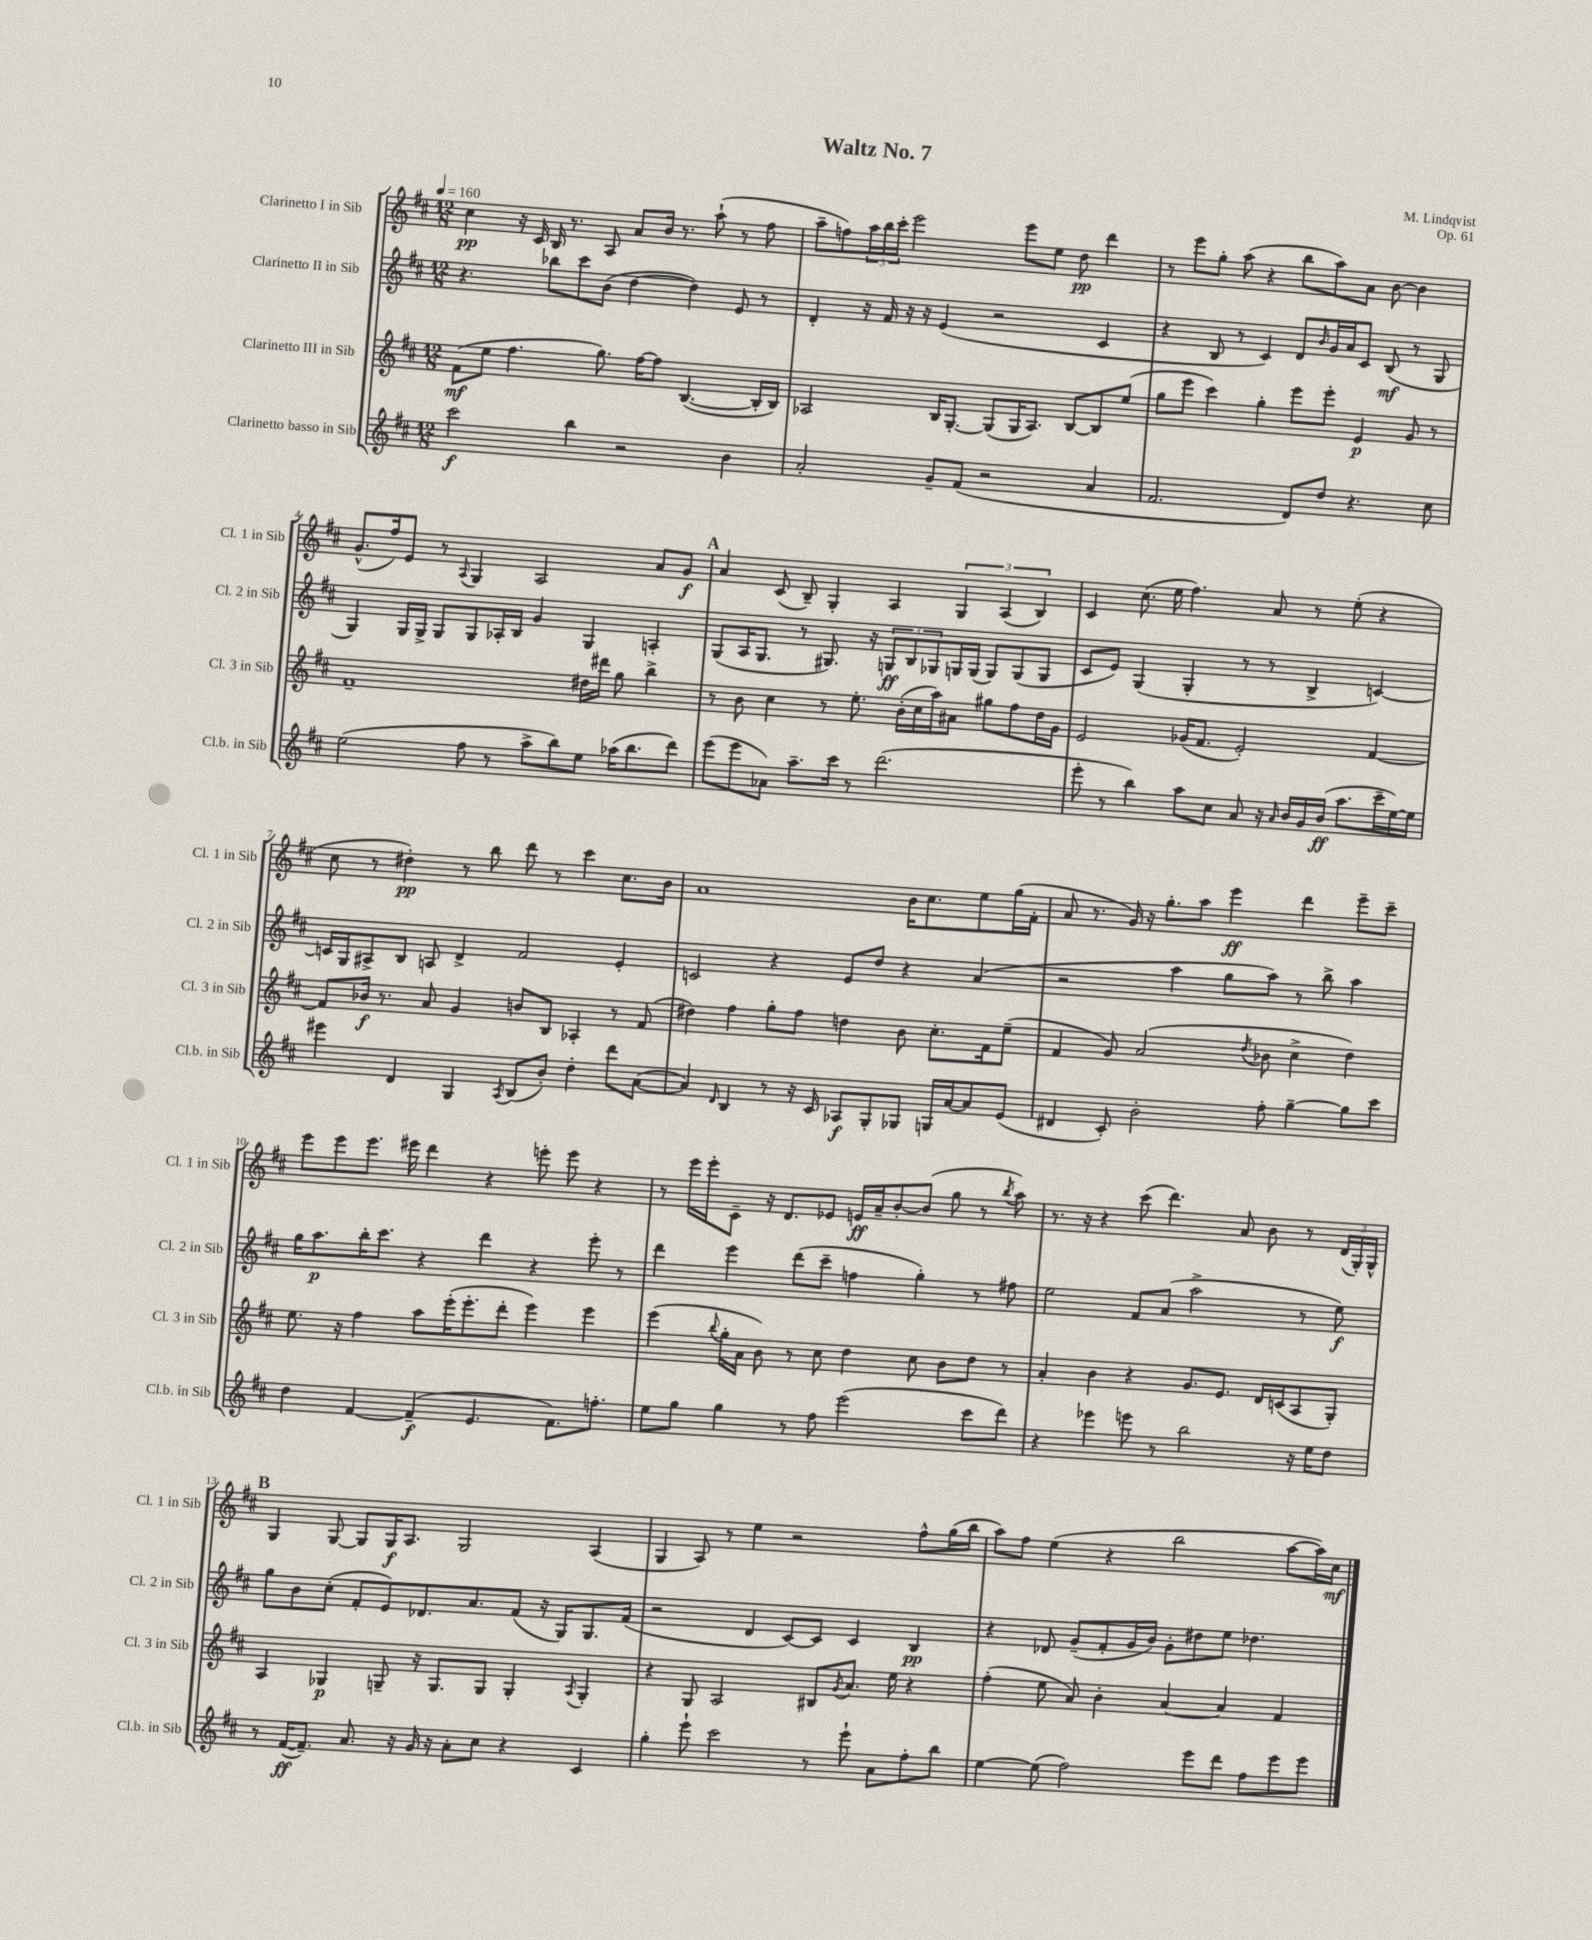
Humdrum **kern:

**kern	**kern	**kern	**kern
*staff4	*staff3	*staff2	*staff1
*clefG2	*clefG2	*clefG2	*clefG2
*k[f#c#]	*k[f#c#]	*k[f#c#]	*k[f#c#]
*M12/8	*M12/8	*M12/8	*M12/8
*MM160	*MM160	*MM160	*MM160
2ccc#	(8f#	4.r	4cc#
.	8ee	.	.
.	4.ff#	.	16r
.	.	.	16c#
.	.	8bb-	16B
.	.	.	8.r
4bb	.	8ccc#	.
.	8.gg)	(8b	8A
2r	.	[4dd	8a
.	[16ff#	.	.
.	8ff#]	.	16b
.	.	.	8.r
.	([4.B	4dd])	.
.	.	.	(8aa`
4b	.	8e	8r
.	16B']	8r	8ff#
.	16B)	.	.
=	=	=	=
2a'	2A-	4d'	8aa~
.	.	.	8ff)
.	.	16r	24aa
.	.	.	24bb
.	.	16f#	.
.	.	.	24ccc#'
.	.	16r	2eee
.	.	16r	.
8g~	16B	(4e	.
.	[8.G'	.	.
(8f#	.	.	.
2r	(8G]	2r	.
.	16G	.	8eee
.	8.A-)	.	.
.	.	.	8ee
.	[8B	.	8dd
4a	8B]	4c#	4ddd
.	(8ee	.	.
=	=	=	=
2.f#	8gg	4r	8r
.	8eee	.	8eee
.	4ccc#)	8B	8gg'
.	.	8r	(8aa
.	4gg'	4c#)	4r
8d)	8eee	8d	8bb
.	.	16qqb	.
8dd	8eee'	16g	8aa)
.	.	16a	.
4.r	4e	8c#	8a
.	.	(8B	[8b
.	8g	8r	4b]
8cc#	8r	8G	.
=	=	=	=
(2ee	1f#~	4G)	(8.g^^
.	.	.	16ff#)
.	.	16G	8e
.	.	16G^	.
.	.	8G	8r
.	.	.	8qqA
8ff#	.	8G	4G
8r	.	16A-'	.
.	.	16B	.
8aa^	.	4g	2A
8bb)	.	.	.
8ee	16dd#	4G	.
.	16ddd#	.	.
(16aa-	8gg	.	.
8.bb	.	.	.
.	4bb^	4A'	8a
8ddd)	.	.	8g
=	=	=	=
(8eee	8r	(8G	4a
8eee	8b	16A	.
.	.	8.G	.
8a-)	4cc#	.	(8c#
8.aa~	.	8r	8B~)
.	8r	8.G#)	4G'
16ccc#	.	.	.
8r	8.ee'	.	.
.	.	16r	.
(2.ddd	.	12G	4A
.	(16b'	.	.
.	.	12B	.
.	16cc#	.	.
.	.	12G-	.
.	16aa)	.	.
.	8a#	16G	6G
.	.	(16G	.
.	8gg#	8G)	.
.	.	.	(6A
.	8ff#	(8G	.
.	.	.	6B)
.	16dd	8G	.
.	16g	.	.
=	=	=	=
8eee'	2e	8c#	4c#
8r	.	8e)	.
4bb)	.	(4G	(8.cc#
.	.	.	16ee
8aa	(16g-	4G'	4.ff#)
.	8.f#	.	.
8cc#	.	.	.
8a	2e')	8r	.
16r	.	8r	8a
16qqa	.	.	.
16b	.	.	.
16g	.	4B^	8r
(16b	.	.	.
8.aa	.	.	(8ee'
.	[4f#	[4c)	4r
16ccc#~	.	.	.
[16ee)	.	.	.
16ee]	.	.	.
=	=	=	=
4eee#	8f#]	16c]	8cc#
.	.	16G	.
.	16b-	8A#^	8r
.	8.r	.	.
4d	.	8B	4dd#')
.	8a	8A	.
4G	4g	4d^	8r
.	.	.	8bb
8qA	.	.	.
(8B	8b	2f#	8ddd
8b')	8B	.	8r
4dd'	4A-'	.	4ccc#
8ddd	8r	4e'	8.cc#
([8a	(8f#	.	.
.	.	.	16b
=	=	=	=
4a])	4dd#)	2c	1a
16qqd	.	.	.
4B	4ff#	.	.
8r	8gg'	4r	.
16r	8ff#	.	.
16c#	.	.	.
8A-	4dd	8e	.
8G'	.	8dd	.
8G-	8b	4r	16b
.	.	.	8.cc#
16G	8.cc#'	.	.
[16a	.	.	.
8a]	.	(4a	8ee
.	16f#	.	.
(8e	(8ee~	.	(16gg
.	.	.	16f#'
=	=	=	=
4d#	4f#	2r	8a
.	.	.	8.r
8c#')	8g)	.	.
.	.	.	16g)
2b'	(2a	.	16r
.	.	.	8.gg'
.	.	4aa	.
.	.	.	8aa
.	.	8gg	4eee
.	8qdd	.	.
8ff#'	8b-	8aa)	.
[4gg~	4cc#^	8r	4ddd
.	.	8bb^	.
8gg]	4dd)	4aa	8eee~
8ccc#	.	.	8ccc#~
=	=	=	=
4dd	8.ee	16gg	8eee
.	.	8.aa	.
.	.	.	8eee
.	16r	.	.
[4f#	4ff#	16bb'	8.eee
.	.	8.ccc#	.
.	.	.	16eee#
(4f#~]	8aa	4r	4ddd
.	(16eee'	.	.
.	8.eee'	.	.
4.e	.	4ddd	4r
.	8ddd'	.	.
.	4eee)	4r	8eee'
8.f#)	.	.	8eee
.	4eee	8eee'	4r
8.ff'	.	.	.
.	.	8r	.
=	=	=	=
8ee	(4eee	4ddd	8r
8gg	.	.	16eee
.	.	.	16eee'
.	8qqbb	.	.
4gg	16gg'	4eee	8c#~
.	16a	.	.
.	8b)	.	16r
.	.	.	8.d
8r	8r	(8ddd	.
8ff#	8cc#	8ccc#~	8e-
(2eee	4dd	4ff	16e
.	.	.	16a~
.	.	.	[8b'
.	8cc#	4gg')	(8b]
.	8b	.	8gg
8ccc#	8dd	8r	8r
.	.	.	8qbb
8ddd)	8r	8ff#	8aa)
=	=	=	=
4r	4a'	2ee	8.r
.	.	.	16r
4eee-	4b	.	4r
8eee	4r	8f#	(8ccc#
8r	.	(8a	4.ddd)
2bb	8.g	2aa^	.
.	8.e	.	.
.	.	.	8a
.	16d	.	8b
.	(16c	.	.
16r	8A	8r	8r
16ee	.	.	.
8dd	8G')	8ee)	(24d
.	.	.	24G')
.	.	.	24G^^
=	=	=	=
8r	4A	8gg	4G
([16f#	.	8b	.
8.f#~])	.	.	.
.	4G-	(8cc#'	[8G
8.a	.	8f#'	8G]
.	8G~	8e)	16G
16r	.	.	8.A
16g	16r	8.d-	.
16r	8.G	.	.
8a'	.	.	2G
.	.	8.a	.
8cc#	8G	.	.
4r	4G'	(8f#	.
.	.	16r	.
.	.	16G)	.
.	8qA	.	.
4c#	4G'	8.G	(4A
.	.	(16f#	.
=	=	=	=
4gg'	4r	2r	4G
8eee`	8G	.	8A)
2ccc#	2A	.	8r
.	.	4d	4ee
.	.	[8c#)	2r
8r	8B#	8c#]	.
.	8qg	.	.
8eee`	8.a	4c#	.
8a	.	.	.
.	16ee	.	.
8ff#'	4r	4B	8ff#^^
8bb	.	.	(16gg
.	.	.	16bb
=	=	=	=
[4ee	(4ff#'	4r	8aa)
.	.	.	8ff#
(8ee]	8ee	8d-	(4ee
2ff#)	8a)	(8g~	.
.	4b'	8f#'	4r
.	.	16g	.
.	.	16b)	.
.	[4a	8g'	2bb
8eee	.	8dd#	.
8ddd	4a]	8ee	.
8ff#	.	4.dd-	.
8eee	4f#	.	[8aa
8eee	.	.	16aa])
.	.	.	16cc#
==	==	==	==
*-	*-	*-	*-
